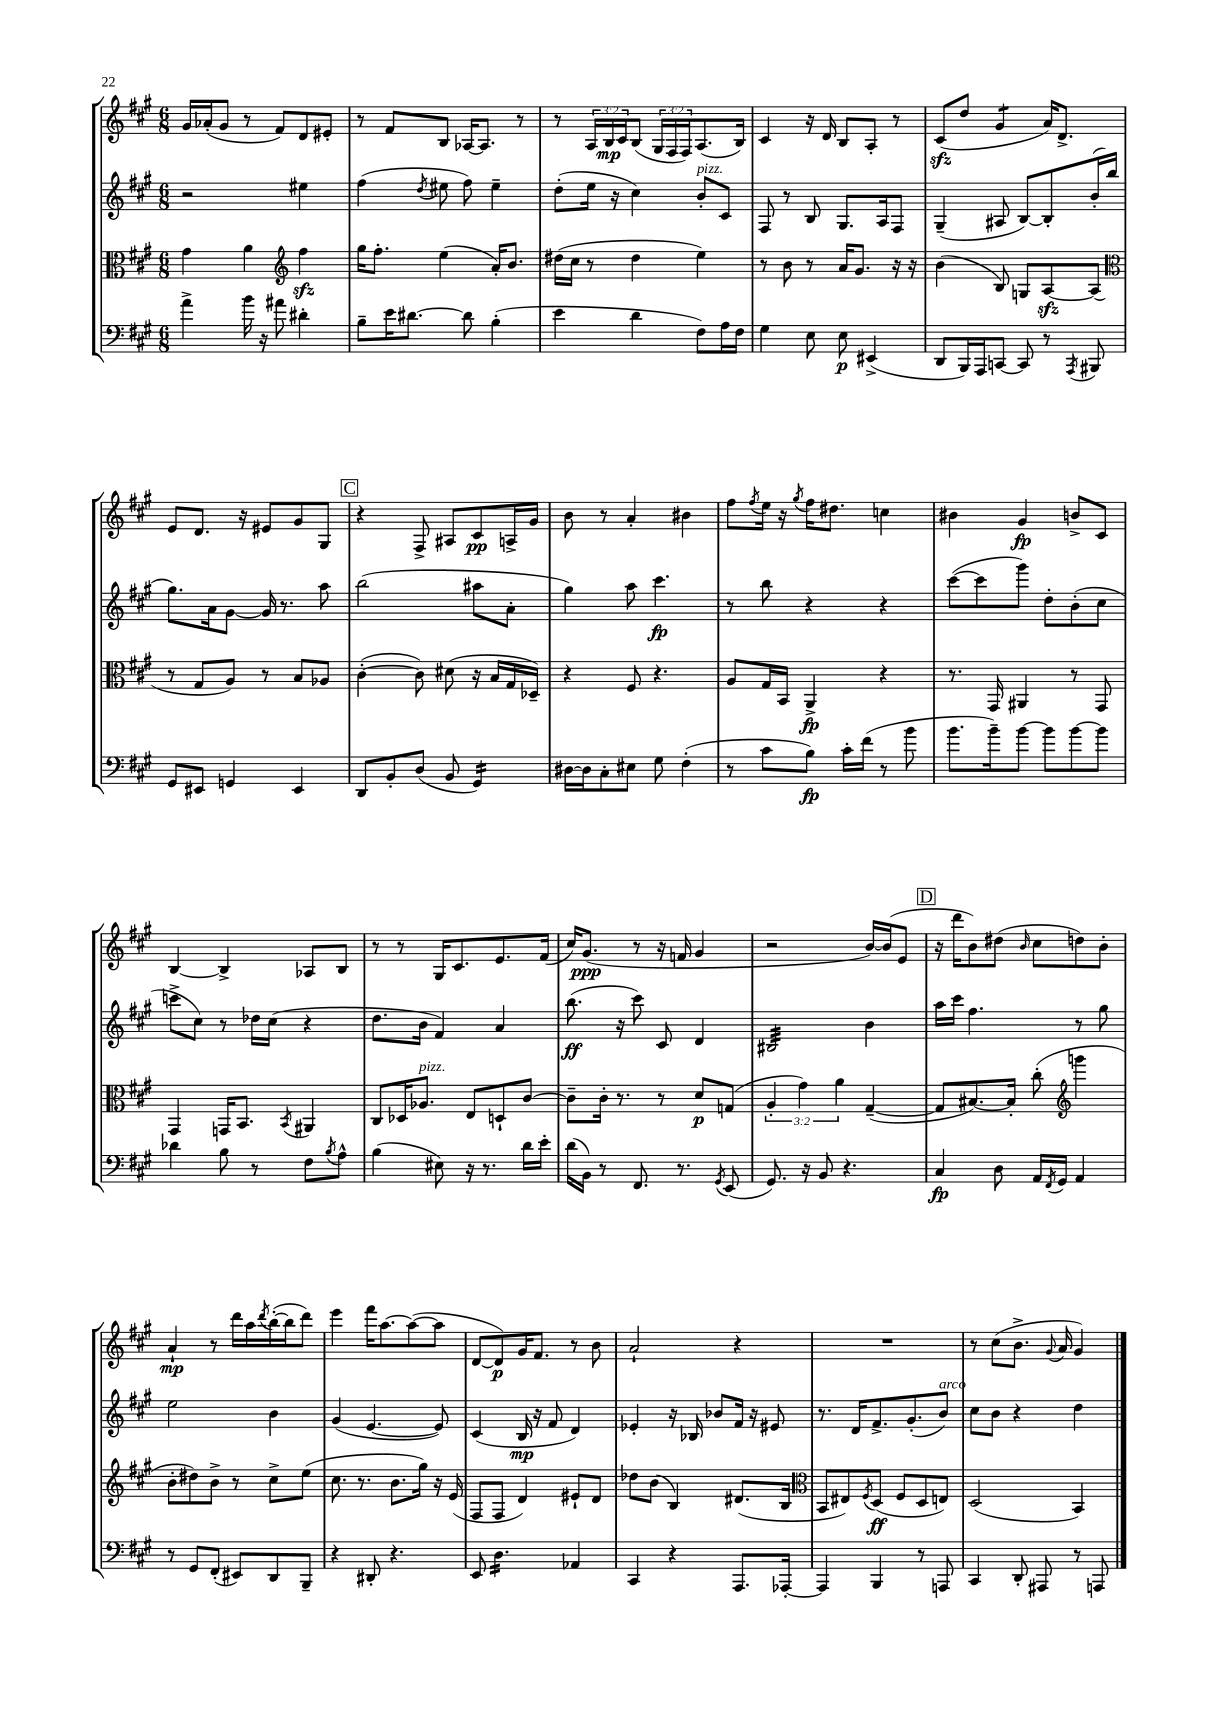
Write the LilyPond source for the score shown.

<<
\new StaffGroup <<
\new Staff = "s0" {
    \clef treble \key a \major \numericTimeSignature \time 6/8 \override Staff.TupletNumber.text = #tuplet-number::calc-fraction-text
    gis'16 aes'16-.( gis'8 r8 fis'8) d'8 eis'8-. |
    r8 fis'8 b8 aes16~ aes8. r8 |
    r8 \tuplet 3/2 { a16 b16\mp cis'16 } b8( \tuplet 3/2 { gis16 fis16 fis16) } a8.( b16) |
    cis'4 r16 d'16 b8 a8-. r8 |
    cis'8\sfz( d''8 gis'4:8 a'16) d'8.-> |
    e'8 d'8. r16 eis'8 gis'8 gis8 |
    \mark \markup { \box "C" } r4 fis8-> ais8 cis'8\pp a16-> gis'16 |
    b'8 r8 a'4-. bis'4 |
    fis''8 \acciaccatura { fis''8 } e''16 r16 \acciaccatura { gis''8 } fis''16 dis''8. c''4 |
    bis'4 gis'4\fp b'8-> cis'8 |
    b4~ b4-> aes8 b8 |
    r8 r8 gis16 cis'8. e'8. fis'16( |
    cis''16) gis'8.\ppp( r8 r16 f'16 gis'4 |
    r2 b'16~) b'16( e'8 |
    \mark \markup { \box "D" } r16 d'''16 b'8) dis''8( \grace { b'16 } cis''8 d''8) b'8-. |
    a'4-!\mp r8 d'''16 a''16 \acciaccatura { d'''8 } b''16~-.( b''16 d'''8) |
    e'''4 fis'''16 a''8.~ a''8~( a''8 |
    d'8~ d'8\p) gis'16 fis'8. r8 b'8 |
    a'2-! r4 |
    R2. |
    r8 cis''8( b'8.-> \appoggiatura { gis'8 } a'16 gis'4) \bar "|." |
}
\new Staff = "s1" {
    \clef treble \key a \major \numericTimeSignature \time 6/8
    r2 eis''4 |
    fis''4( \acciaccatura { d''8 } eis''8 fis''8) eis''4-- |
    d''8-.( e''16 r16 cis''4) b'8-.^\markup { \italic "pizz." } cis'8 |
    fis8 r8 b8 gis8. a16 fis8 |
    gis4--( ais8 b8~) b8-. b'16-.( b''16 |
    gis''8.) a'16 gis'8~ gis'16 r8. a''8 |
    \mark \markup { \box "C" } b''2( ais''8 a'8-. |
    gis''4) a''8 cis'''4.\fp |
    r8 b''8 r4 r4 |
    cis'''8~( cis'''8 gis'''8) d''8-. b'8-.( cis''8 |
    c'''8-> cis''8) r8 des''16 cis''16( r4 |
    d''8. b'16 fis'4) a'4 |
    b''8.\ff( r16 cis'''8) cis'8 d'4 |
    bis2:32 b'4 |
    \mark \markup { \box "D" } a''16 cis'''16 fis''4. r8 gis''8 |
    e''2 b'4 |
    gis'4( e'4.~ e'8) |
    cis'4( b16\mp r16 fis'8 d'4) |
    ees'4-. r16 bes16 bes'8 fis'16 r16 eis'8 |
    r8. d'16 fis'8.-> gis'8.-.( b'8^\markup { \italic "arco" }) |
    cis''8 b'8 r4 d''4 \bar "|." |
}
\new Staff = "s2" {
    \clef alto \key a \major \numericTimeSignature \time 6/8 \override Staff.TupletNumber.text = #tuplet-number::calc-fraction-text
    gis'4 a'4 \clef treble fis''4\sfz |
    gis''16 fis''8.-. e''4( a'16-.) b'8. |
    dis''16( cis''16 r8 dis''4 e''4) |
    r8 b'8 r8 a'16 gis'8. r16 r16 |
    b'4( b8) g8 a8~\sfz a8( |
    \clef alto r8 gis8 a8) r8 b8 aes8 |
    \mark \markup { \box "C" } cis'4~-.( cis'8) dis'8( r16 b16 gis16 des16--) |
    r4 fis8 r4. |
    a8 gis16 b,16 a,4->\fp r4 |
    r8. gis,16 ais,4 r8 gis,8 |
    gis,4 g,16 b,8. \acciaccatura { b,8 } ais,4 |
    cis8 des16 aes8.^\markup { \italic "pizz." } e8 d8-! cis'8~ |
    cis'8-- cis'16-. r8. r8 d'8\p g8( |
    \tuplet 3/2 { a4-. gis'4) a'4 } gis4~--( |
    \mark \markup { \box "D" } gis8 bis8.~) bis16-. cis''8-.( \clef treble g'''4 |
    b'8-. dis''8) b'8-> r8 cis''8-> e''8( |
    cis''8. r8. b'8. gis''16) r16 e'16( |
    fis8 fis8 d'4) eis'8-! d'8 |
    des''8 b'8( b4) dis'8.( b16 |
    \clef alto b,8 eis8) \acciaccatura { fis8 } d8\ff( fis8 d8 e8) |
    d2( b,4) \bar "|." |
}
\new Staff = "s3" {
    \clef bass \key a \major \numericTimeSignature \time 6/8
    a'4-> b'16 r16 ais'8 dis'4-. |
    b8-- e'16 dis'8.~ dis'8 b4-.( |
    e'4 d'4 fis8) a16 fis16 |
    gis4 e8 e8\p eis,4->( |
    d,8 b,,16) a,,16 c,8~ c,8 r8 \acciaccatura { a,,8 } bis,,8 |
    gis,8 eis,8 g,4 eis,4 |
    \mark \markup { \box "C" } d,8 b,8-. d8( b,8 gis,4:16) |
    dis16~ dis16 cis8-. eis8 gis8 fis4-.( |
    r8 cis'8 b8\fp) cis'16-. fis'16( r8 b'8 |
    b'8. b'16--) b'8~ b'8 b'8~ b'8 |
    des'4 b8 r8 fis8 \acciaccatura { b8 } a8-^ |
    b4( eis8) r16 r8. d'16 e'16-. |
    d'16( b,16) r8 fis,8. r8. \acciaccatura { gis,8 } e,8( |
    gis,8.) r16 b,8 r4. |
    \mark \markup { \box "D" } cis4\fp d8 a,16 \acciaccatura { fis,8 } gis,16 a,4 |
    r8 gis,8 fis,8-.( eis,8) d,8 b,,8-- |
    r4 dis,8-. r4. |
    e,8 d4.:16 aes,4 |
    cis,4 r4 a,,8. aes,,16~-. |
    aes,,4 b,,4 r8 a,,8 |
    cis,4 d,8-. ais,,8 r8 a,,8 \bar "|." |
}
>>
>>
\layout { \context { \Score \remove "Bar_number_engraver" } }
